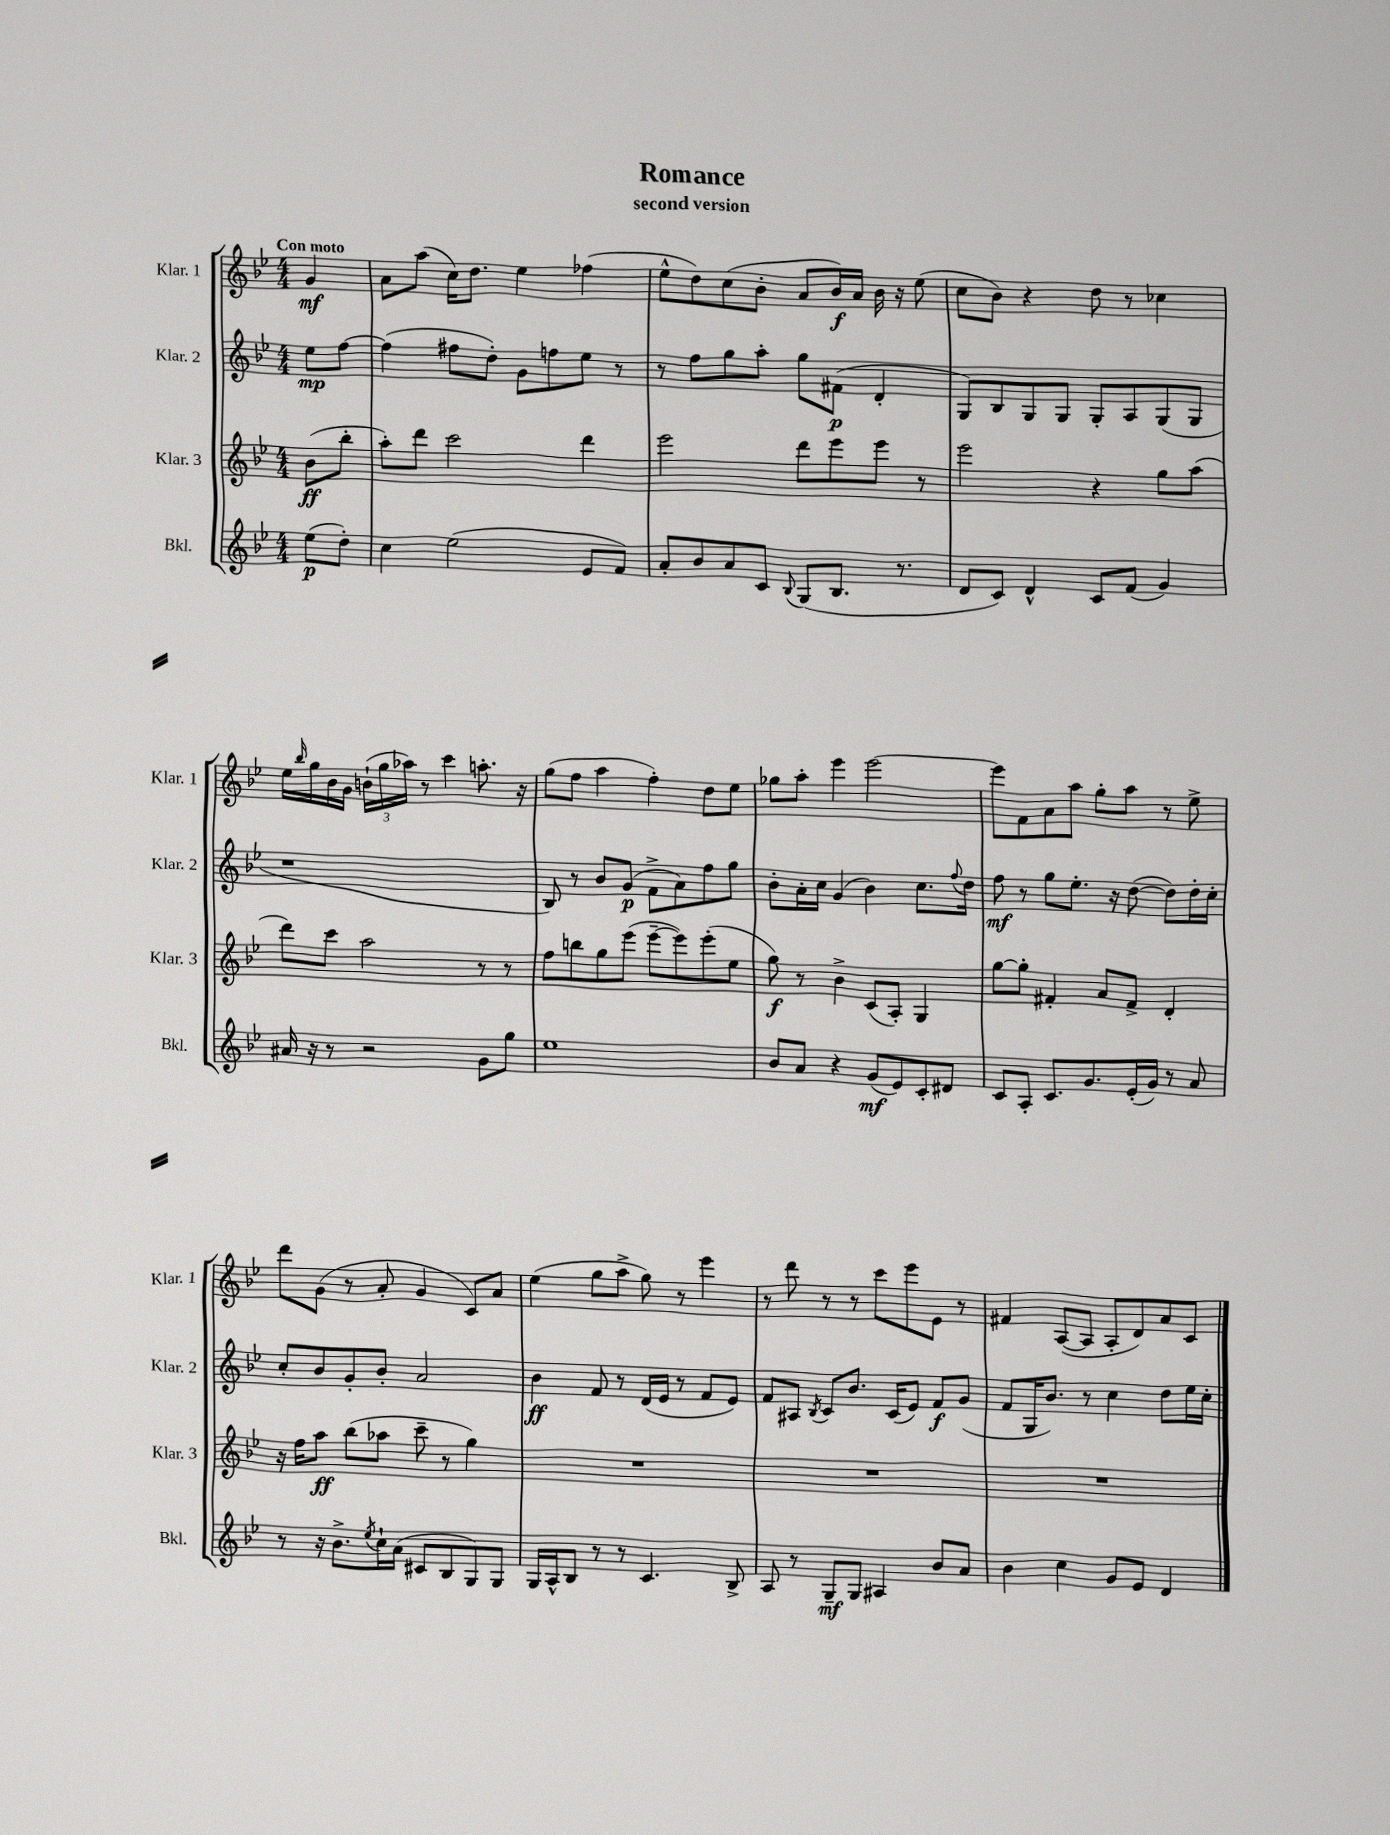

**kern	**dynam	**kern	**dynam	**kern	**dynam	**kern	**dynam
*part4	*part4	*part3	*part3	*part2	*part2	*part1	*part1
*staff4	*staff4	*staff3	*staff3	*staff2	*staff2	*staff1	*staff1
*I"Bkl.	*	*I"Klar. 3	*	*I"Klar. 2	*	*I"Klar. 1	*
*I'Bkl.	*	*I'Klar. 3	*	*I'Klar. 2	*	*I'Klar. 1	*
*clefG2	*	*clefG2	*	*clefG2	*	*clefG2	*
*k[b-e-]	*	*k[b-e-]	*	*k[b-e-]	*	*k[b-e-]	*
*M4/4	*	*M4/4	*	*M4/4	*	*M4/4	*
=	=	=	=	=	=	=	=
!	!	!	!	!	!	!LO:TX:a:B:t=Con moto	!
(8ee-\L	p	(8b-\L	ff	8ee-\L	mp	4g/	mf
8dd'\J)	.	8bb-'\J	.	[8ff\J	.	.	.
=1	=1	=1	=1	=1	=1	=1	=1
4cc\	.	8aa'\L)	.	(4ff\]	.	8a\L	.
.	.	8ddd\J	.	.	.	(8aa\J	.
(2ee-\	.	2ccc\	.	8ff#X\L	.	16cc\KL)	.
.	.	.	.	.	.	8.dd\J	.
.	.	.	.	8dd'\J)	.	.	.
.	.	.	.	8g\L	.	4ee-\	.
.	.	.	.	8ffn\	.	.	.
8e-/L	.	4ddd\	.	8ee-\J	.	(4ff-X\	.
8f/J)	.	.	.	8r	.	.	.
=2	=2	=2	=2	=2	=2	=2	=2
8a'/L	.	2eee-\	.	8r	.	8ee-^^\L	.
8b-/	.	.	.	8ff\L	.	8dd\)	.
8a/	.	.	.	8gg\	.	(8cc\	.
8c/J	.	.	.	8aa'\J	.	8b-'\J	.
8qqB-/	.	.	.	.	.	.	.
(8G/L	.	8ddd\L	.	8gg\L	.	8a/L	.
8.B-/J	.	8eee-\	.	(8f#X\J	p	16b-/L)	f
.	.	.	.	.	.	16a/JJ	.
.	.	8eee-\J	.	4d'/	.	16b-\	.
8.r	.	.	.	.	.	16r	.
.	.	8r	.	.	.	(8ee-\	.
=3	=3	=3	=3	=3	=3	=3	=3
8d/L	.	2eee-\	.	8G/L)	.	8cc\L	.
8c/J)	.	.	.	8B-/	.	8b-\J)	.
4d^^/	.	.	.	8G/	.	4r	.
.	.	.	.	8G/J	.	.	.
8c/L	.	4r	.	8G'/L	.	8dd\	.
(8f/J	.	.	.	8A/	.	8r	.
4g/)	.	8gg\L	.	(8G/	.	4cc-X\	.
.	.	(8aa\J	.	8G/J	.	.	.
!!LO:LB:g=z
=4	=4	=4	=4	=4	=4	=4	=4
16a#X/	.	8ddd\L)	.	1r	.	16ee-\LL	.
.	.	.	.	.	.	16qqbb-/	.
16r	.	.	.	.	.	16gg\	.
8r	.	8ccc\J	.	.	.	16b-\	.
.	.	.	.	.	.	16g\JJ	.
2r	.	2aa\	.	.	.	(24bn`\LL	.
.	.	.	.	.	.	24gg\	.
.	.	.	.	.	.	24aa-X\JJ)	.
.	.	.	.	.	.	8r	.
.	.	.	.	.	.	4ccc\	.
8g\L	.	8r	.	.	.	8.aan'\	.
8gg\J	.	8r	.	.	.	.	.
.	.	.	.	.	.	16r	.
=5	=5	=5	=5	=5	=5	=5	=5
1ee-	.	8ff\L	.	8B-/)	.	(8gg\L	.
.	.	8bbn\	.	8r	.	8ff\J	.
.	.	8gg\	.	8b-/L	.	4aa\	.
.	.	(8eee-\J	.	(8g/J	p	.	.
.	.	[8eee-~\L	.	8f^\L	.	4ff'\)	.
.	.	8eee-\])	.	8a\)	.	.	.
.	.	(8eee-'\	.	8ff\	.	8dd\L	.
.	.	8ee-\J	.	8gg\J	.	8ee-\J	.
=6	=6	=6	=6	=6	=6	=6	=6
8b-/L	.	8gg\)	f	8b-'\L	.	8gg-X\L	.
8a/J	.	8r	.	16a'\L	.	8aa'\J	.
.	.	.	.	16cc\JJ	.	.	.
4r	.	4b-^\	.	(4g/	.	4eee-\	.
(8g/L	mf	(8c/L	.	4b-\)	.	[2eee-\	.
8e-/)	.	8A'/J)	.	.	.	.	.
8c'/	.	4G/	.	8.cc\L	.	.	.
8d#X/J	.	.	.	.	.	.	.
.	.	.	.	8qqff/	.	.	.
.	.	.	.	16dd\Jk	.	.	.
=7	=7	=7	=7	=7	=7	=7	=7
8c/L	.	[8gg\L	.	8ff\	mf	8eee-\L]	.
8A'/J	.	8gg'\J]	.	8r	.	8f\	.
8.c/L	.	4f#X'/	.	8gg\L	.	8a\	.
.	.	.	.	8.ee-'\J	.	8aa\J	.
8.g/	.	.	.	.	.	.	.
.	.	8a/L	.	.	.	8gg'\L	.
.	.	.	.	16r	.	.	.
(16e-'/L	.	8f#^/J	.	([8dd\	.	8aa\J	.
16g/JJ)	.	.	.	.	.	.	.
8r	.	4d'/	.	8dd\L])	.	8r	.
8a/	.	.	.	16dd'\L	.	8ee-^\	.
.	.	.	.	16cc'\JJ	.	.	.
!!LO:LB:g=z
=8	=8	=8	=8	=8	=8	=8	=8
8r	.	16r	.	8cc'/L	.	8ddd\L	.
.	.	16ff\KL	.	.	.	.	.
16r	.	8aa\J	ff	8b-/	.	(8g\J	.
8.b-^\L	.	.	.	.	.	.	.
.	.	(8bb-\L	.	8g'/	.	8r	.
8qee-/	.	.	.	.	.	.	.
16cc`\L	.	8aa-X\J	.	8b-'/J	.	8a'/	.
(16a\JJ	.	.	.	.	.	.	.
8c#X/L	.	8ccc~\	.	2a/	.	4g/	.
8B-/	.	8r	.	.	.	.	.
8G/)	.	4gg\)	.	.	.	8c/L)	.
8G/J	.	.	.	.	.	8a/J	.
=9	=9	=9	=9	=9	=9	=9	=9
16G/LL	.	1r	.	4b-\	ff	(4ee-\	.
16A^^/J	.	.	.	.	.	.	.
8B-/J	.	.	.	.	.	.	.
8r	.	.	.	8f/	.	8gg\L	.
8r	.	.	.	8r	.	8aa^\J	.
4.c/	.	.	.	(16d/LL	.	8gg\)	.
.	.	.	.	16e-/JJ	.	.	.
.	.	.	.	8r	.	8r	.
.	.	.	.	8f/L	.	4eee-\	.
8B-^/	.	.	.	8e-/J)	.	.	.
=10	=10	=10	=10	=10	=10	=10	=10
8A/	.	1r	.	8f/L	.	8r	.
8r	.	.	.	8A#X/J	.	8ddd\	.
.	.	.	.	8qB-/	.	.	.
8G~/L	mf	.	.	8c/L	.	8r	.
8G/J	.	.	.	8.b-/J	.	8r	.
4A#X/	.	.	.	.	.	8ccc\L	.
.	.	.	.	(16c/KL	.	.	.
.	.	.	.	8e-/J)	.	8eee-\	.
8b-/L	.	.	.	8f/L	f	8e-\J	.
8a/J	.	.	.	(8g/J	.	8r	.
=11	=11	=11	=11	=11	=11	=11	=11
4b-\	.	1r	.	8f/L	.	4f#X/	.
.	.	.	.	16G/K	.	.	.
.	.	.	.	8.b-/J)	.	.	.
4cc\	.	.	.	.	.	([8A/L	.
.	.	.	.	8r	.	8A/J]	.
8g/L	.	.	.	4cc\	.	8A'/L	.
8e-/J	.	.	.	.	.	8d/)	.
4d/	.	.	.	8dd\L	.	8a/	.
.	.	.	.	16ee-\L	.	8c/J	.
.	.	.	.	16cc'\JJ	.	.	.
==	==	==	==	==	==	==	==
*-	*-	*-	*-	*-	*-	*-	*-
